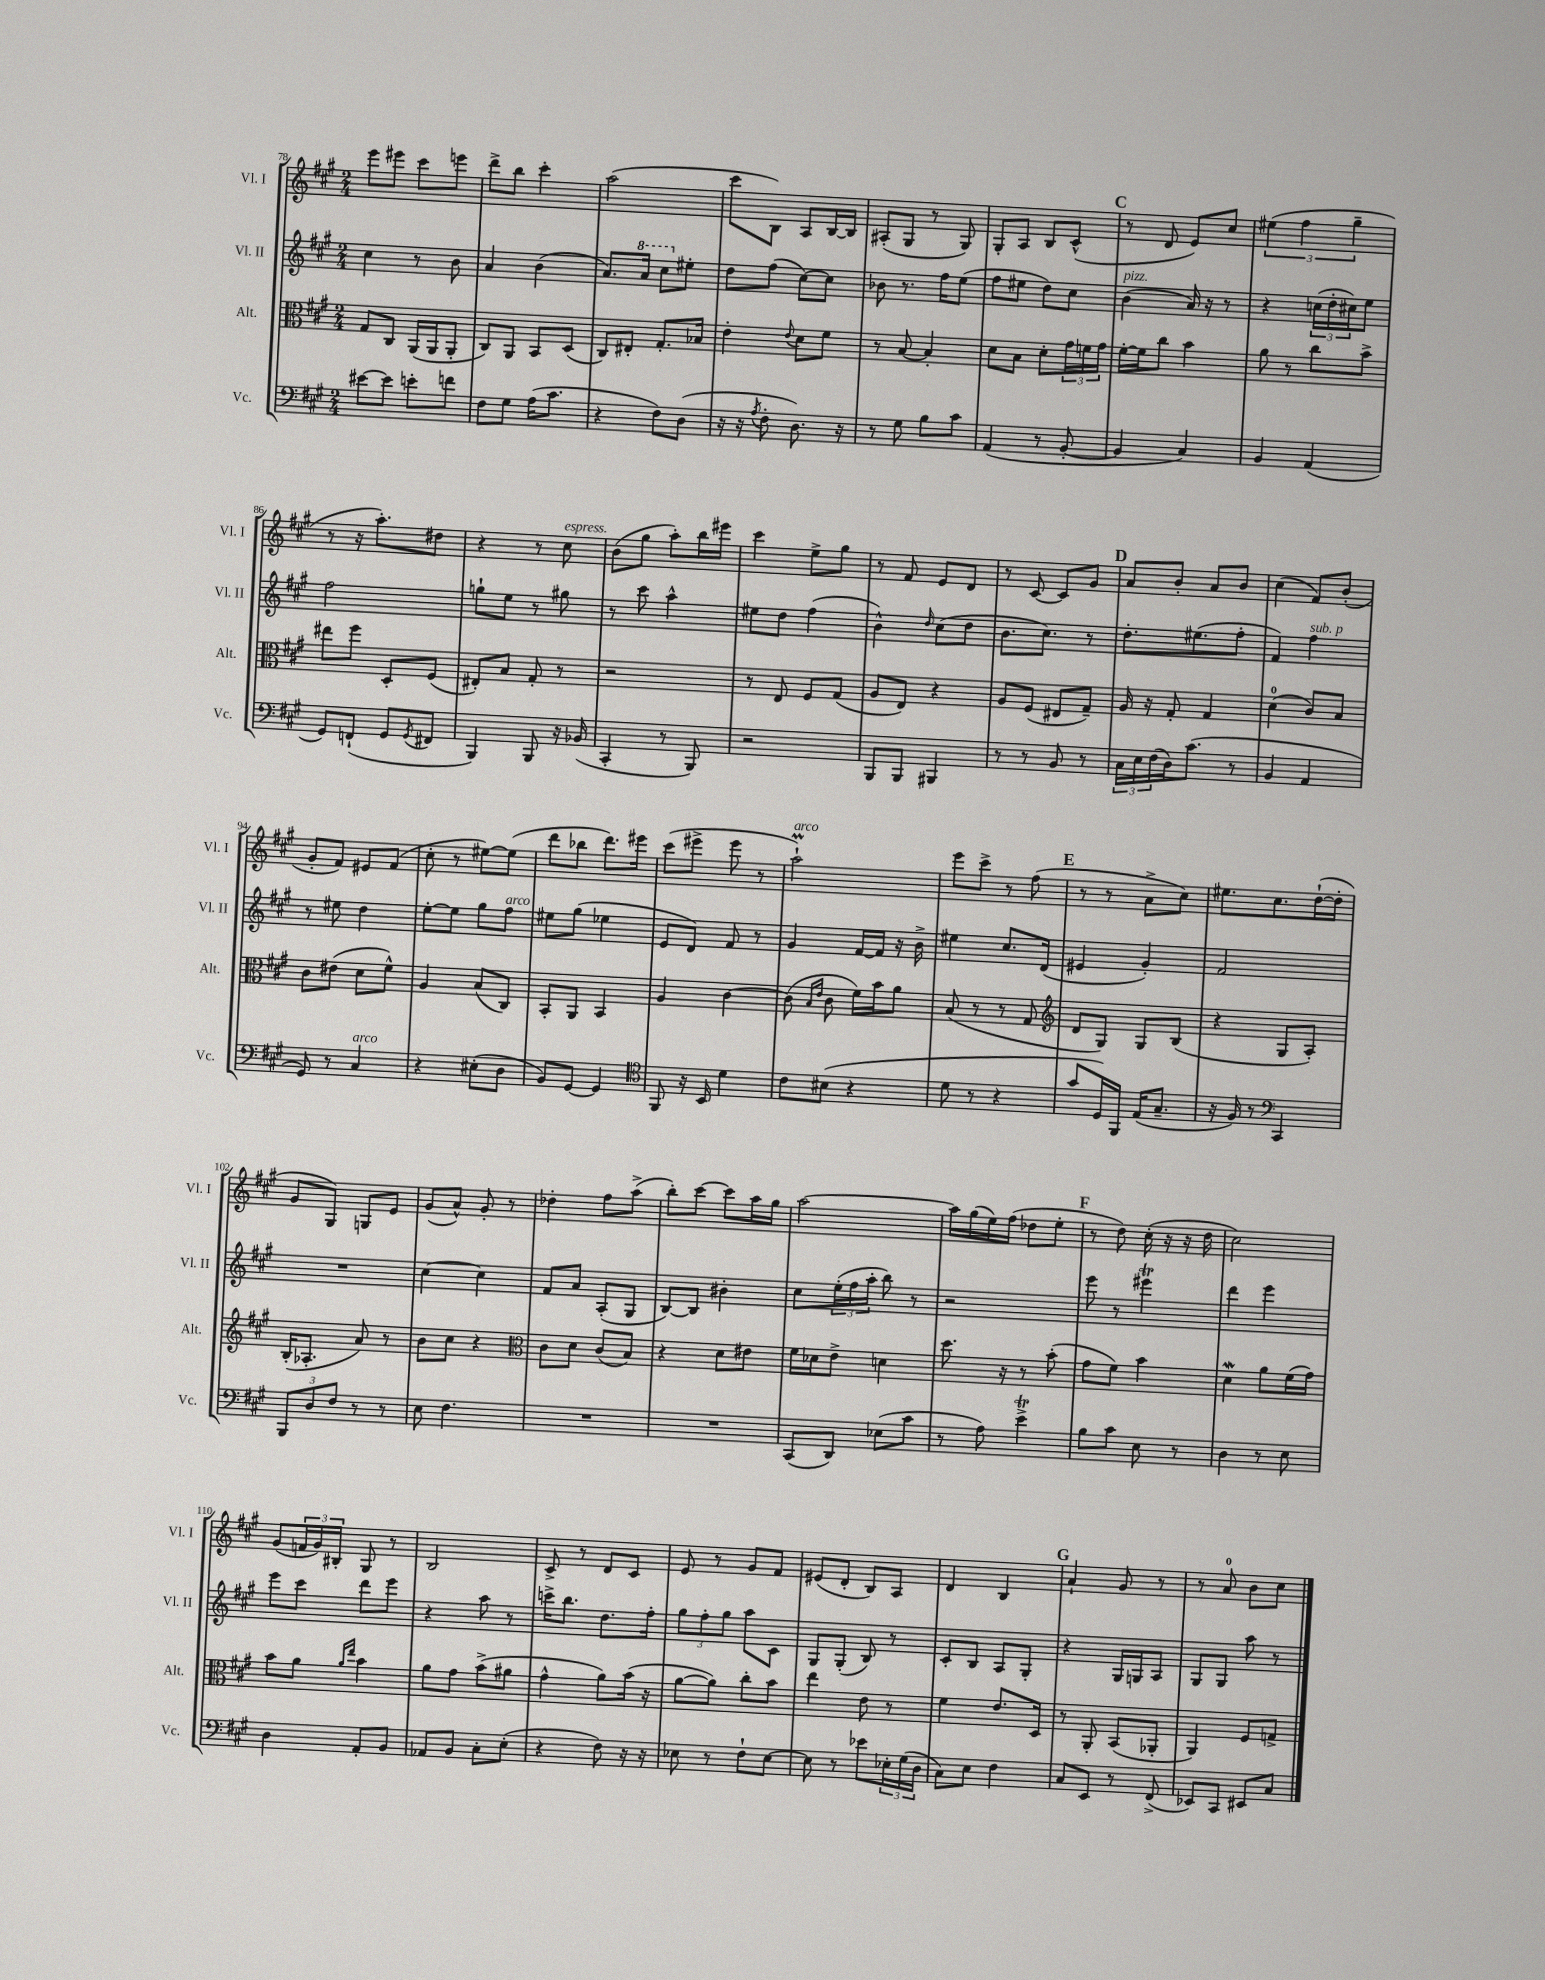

**kern	**kern	**kern	**kern
*staff4	*staff3	*staff2	*staff1
*clefF4	*clefC3	*clefG2	*clefG2
*k[f#c#g#]	*k[f#c#g#]	*k[f#c#g#]	*k[f#c#g#]
*M2/4	*M2/4	*M2/4	*M2/4
[8e#	8G#	4cc#	8eee
8e#]	8C#	.	8eee#
8e'	(16AA	8r	8ccc#
.	16AA	.	.
8f	8AA'	8b	8eee
=	=	=	=
8F#	8C#)	4a	8ddd^
8G#	8AA	.	8bb
(16A	8BB	(4b	4ccc#'
8.c#	.	.	.
.	(8D	.	.
=	=	=	=
4r	8C#)	8.a)	(2aa
.	8E#'	.	.
.	.	16aa	.
8F#)	8.G#'	8ccc#	.
(8D	.	8ee#'	.
.	16B-	.	.
=	=	=	=
16r	4e'	8dd	8ccc#
16r	.	.	.
8qA	.	.	.
8F#'	.	(8ff#	8B)
.	8qqe	.	.
8.D)	8d	[8cc#)	8A
.	8f#	8cc#]	[16B
16r	.	.	16B]
=	=	=	=
8r	8r	8b-	(8A#'
8G#	[8B	8.r	8G#
8B	4B']	.	8r
.	.	16ff#	.
8c#	.	(8ee	8G#)
=	=	=	=
(4AA	8d	8ff#	8G#'
.	8B	8ee#	8A
8r	8d'	8dd)	8B
[8BB'	24g#	8cc#	(8c#^^
.	24f	.	.
.	24g#	.	.
=	=	=	=
4BB]	[16f#'	(4b	8r
.	16f#]	.	.
.	8cc#	.	8d
4C#)	4b	16a)	8e)
.	.	16r	.
.	.	8r	8cc#
=	=	=	=
4BB	8a	4r	(6ee#
.	8r	.	.
.	.	.	6ff#
(4AA	8cc#	(24cc	.
.	.	24dd'	.
.	.	24cc#)	6gg#~
.	8b^	8ee	.
=	=	=	=
8GG#)	8ee#	2ff#	8r
(8FF`	8ff#	.	16r
.	.	.	8.aa')
8GG#	8D'	.	.
8qGG#	.	.	.
8FF#	(8F#	.	8dd#
=	=	=	=
4BBB)	8E#')	8gg`	4r
.	8B	8ee	.
8BBB	8G#'	8r	8r
16r	8r	8gg#	8cc#
(16BB-	.	.	.
=	=	=	=
4CC#'	2r	8r	(8b
.	.	8ccc#	8gg#
8r	.	4aa^^	8aa')
8BBB)	.	.	16bb
.	.	.	16eee#
=	=	=	=
2r	8r	8ee#	4ccc#
.	8E	8dd	.
.	8F#	(4ff#	8ee^
.	(8G#	.	8gg#
=	=	=	=
8BBB	8A	4b^^)	8r
8BBB	8E)	.	8f#
.	.	16qqdd	.
4BBB#	4r	(8cc#	8e
.	.	8dd	8d
=	=	=	=
8r	8A	8.b	8r
8r	(8F#	.	[8c#
.	.	8.cc#)	.
8BB	8E#	.	8c#]
8r	8G#~)	8r	8g#
=	=	=	=
24C#	16A	8.dd'	8a
24E	.	.	.
.	16r	.	.
(24F#	.	.	.
16D)	8G#'	.	8b'
(8.c#	.	(8.ee#	.
.	4G#	.	8a
8r	.	8ff#'	8b
=	=	=	=
4BB	(4d	4f#)	(4cc#
4AA	8c#)	4ff#	8f#)
.	8B	.	(8b'
=	=	=	=
8GG#)	8c#	8r	8g#'
8r	(8e#	8ee#	8f#)
4C#	8d	4dd	8e#
.	8f#^^)	.	(8f#
=	=	=	=
4r	4A	[8ee'	8cc#'
.	.	8ee]	8r
(8E#'	(8B	8gg#	[8ee#)
8D	8C#)	8ff#	(8ee#]
=	=	=	=
8BB)	8BB'	8ee#	8ddd
[8GG#	8AA	(8gg#	8bb-
4GG#]	4BB	4ee-	8.ddd)
.	.	.	16eee#
=	=	=	=
*clefC4	*	*	*
8FF#	4A	8e	(8ccc#
16r	.	8d)	8eee#^
16BB	.	.	.
4d	[4c#	8f#	8eee#
.	.	8r	8r
=	=	=	=
8c#	(8c#]	4g#	2aa`)
.	16qqB	.	.
.	16qqe	.	.
(8B#	8c#	.	.
4r	16f#)	[16f#	.
.	16b	16f#]	.
.	8a	16r	.
.	.	16b^	.
=	=	=	=
8d	(8B	4ee#	8eee
8r	8r	.	8ccc#^
4r	8r	8.cc#	8r
.	8G#	.	(8ff#
.	.	(16d	.
=	=	=	=
*	*clefG2	*	*
8g#	8d	4e#	8r
16D)	8G#)	.	8r
16FF#	.	.	.
(16E	8G#	4g#')	8a^
8.G#~	.	.	.
.	(8B	.	8cc#)
=	=	=	=
16r	4r	2f#	8.ee#
16F#)	.	.	.
8r	.	.	.
.	.	.	8.cc#
*clefF4	*	*	*
4CC#	8G#	.	.
.	8A')	.	([16dd`
.	.	.	16dd']
=	=	=	=
12BBB	(16B'	2r	8g#
.	8.A-'	.	.
12D	.	.	.
.	.	.	8G#)
12F#	.	.	.
8r	8a)	.	8G
8r	8r	.	8e
=	=	=	=
8E	8b	[4cc#	(8g#
4.F#	8cc#	.	8a^^)
.	4r	4cc#]	8g#'
.	.	.	8r
=	=	=	=
*	*clefC3	*	*
2r	8c#	8f#	4dd-'
.	8d	8a	.
.	(8c#	(8A'	8ff#
.	8B)	8G#	(8aa^
=	=	=	=
2r	4r	[8B)	8bb')
.	.	8B]	[8ccc#
.	8d	4b#'	8ccc#]
.	8e#	.	16aa
.	.	.	16gg#
=	=	=	=
(8CC#	16f#	8cc#	[2aa
.	16d-	.	.
8DD)	8e^	(24ee'	.
.	.	24ff#	.
.	.	24aa'	.
(8E-	4d	8bb)	.
8c#	.	8r	.
=	=	=	=
8r	8.dd	2r	16aa]
.	.	.	(16gg#
8A)	.	.	16ee)
.	16r	.	(16ff#
4e^	8r	.	8dd-
.	(8b'	.	8ee'
=	=	=	=
8B	8g#	8eee	8r
8c#	8f#)	8r	8dd)
8E	4b	4eee#	(16cc#'
.	.	.	16r
8r	.	.	16r
.	.	.	16dd
=	=	=	=
4D	4d	4ddd	2cc#)
8r	8a	4eee	.
8E	(16f#	.	.
.	16g#)	.	.
=	=	=	=
4D	8b	8eee	(8g#
.	8a	8ccc#	24f
.	.	.	24g#)
.	.	.	24B#'
.	16qqa	.	.
.	16qqee	.	.
8AA'	4b	8ddd	8G#
8BB	.	8eee	8r
=	=	=	=
8AA-	8a	4r	2B
8BB	8g#	.	.
8C#'	(8b^	8aa	.
(8E'	8a#	8r	.
=	=	=	=
4r	4g#^^	16ccc^	8c#^
.	.	8.bb	.
.	.	.	8r
8F#)	8a)	8.dd	8d
16r	(16b	.	8c#
16r	16r	16ff#'	.
=	=	=	=
8E-	[8a	12gg#	8e
.	.	12ff#'	.
8r	8a])	.	8r
.	.	12gg#	.
8F#`	8cc#'	8aa	8g#
[8E-	8b	8c#	8f#
=	=	=	=
8E-]	4ee	8G#	(8e#
8r	.	(8G#'	8d'
8e-	8e	8B)	8B)
24E-'	8r	8r	8A
(24G#	.	.	.
24D	.	.	.
=	=	=	=
8C#)	4f#	8c#'	4d
8E	.	8B	.
4F#	8.e	8A	4B
.	.	8G#'	.
.	16D	.	.
=	=	=	=
8C#	8r	4r	4a`
8EE	8AA'	.	.
8r	(8BB	16G#	8g#
.	.	16G	.
(8FF#^	8AA-'	8A	8r
=	=	=	=
8EE-)	4AA)	8G#	8r
8CC#	.	8G#	8a
8EE#	8F#	8aa	8b
8C#	8G^	8r	8cc#
==	==	==	==
*-	*-	*-	*-
